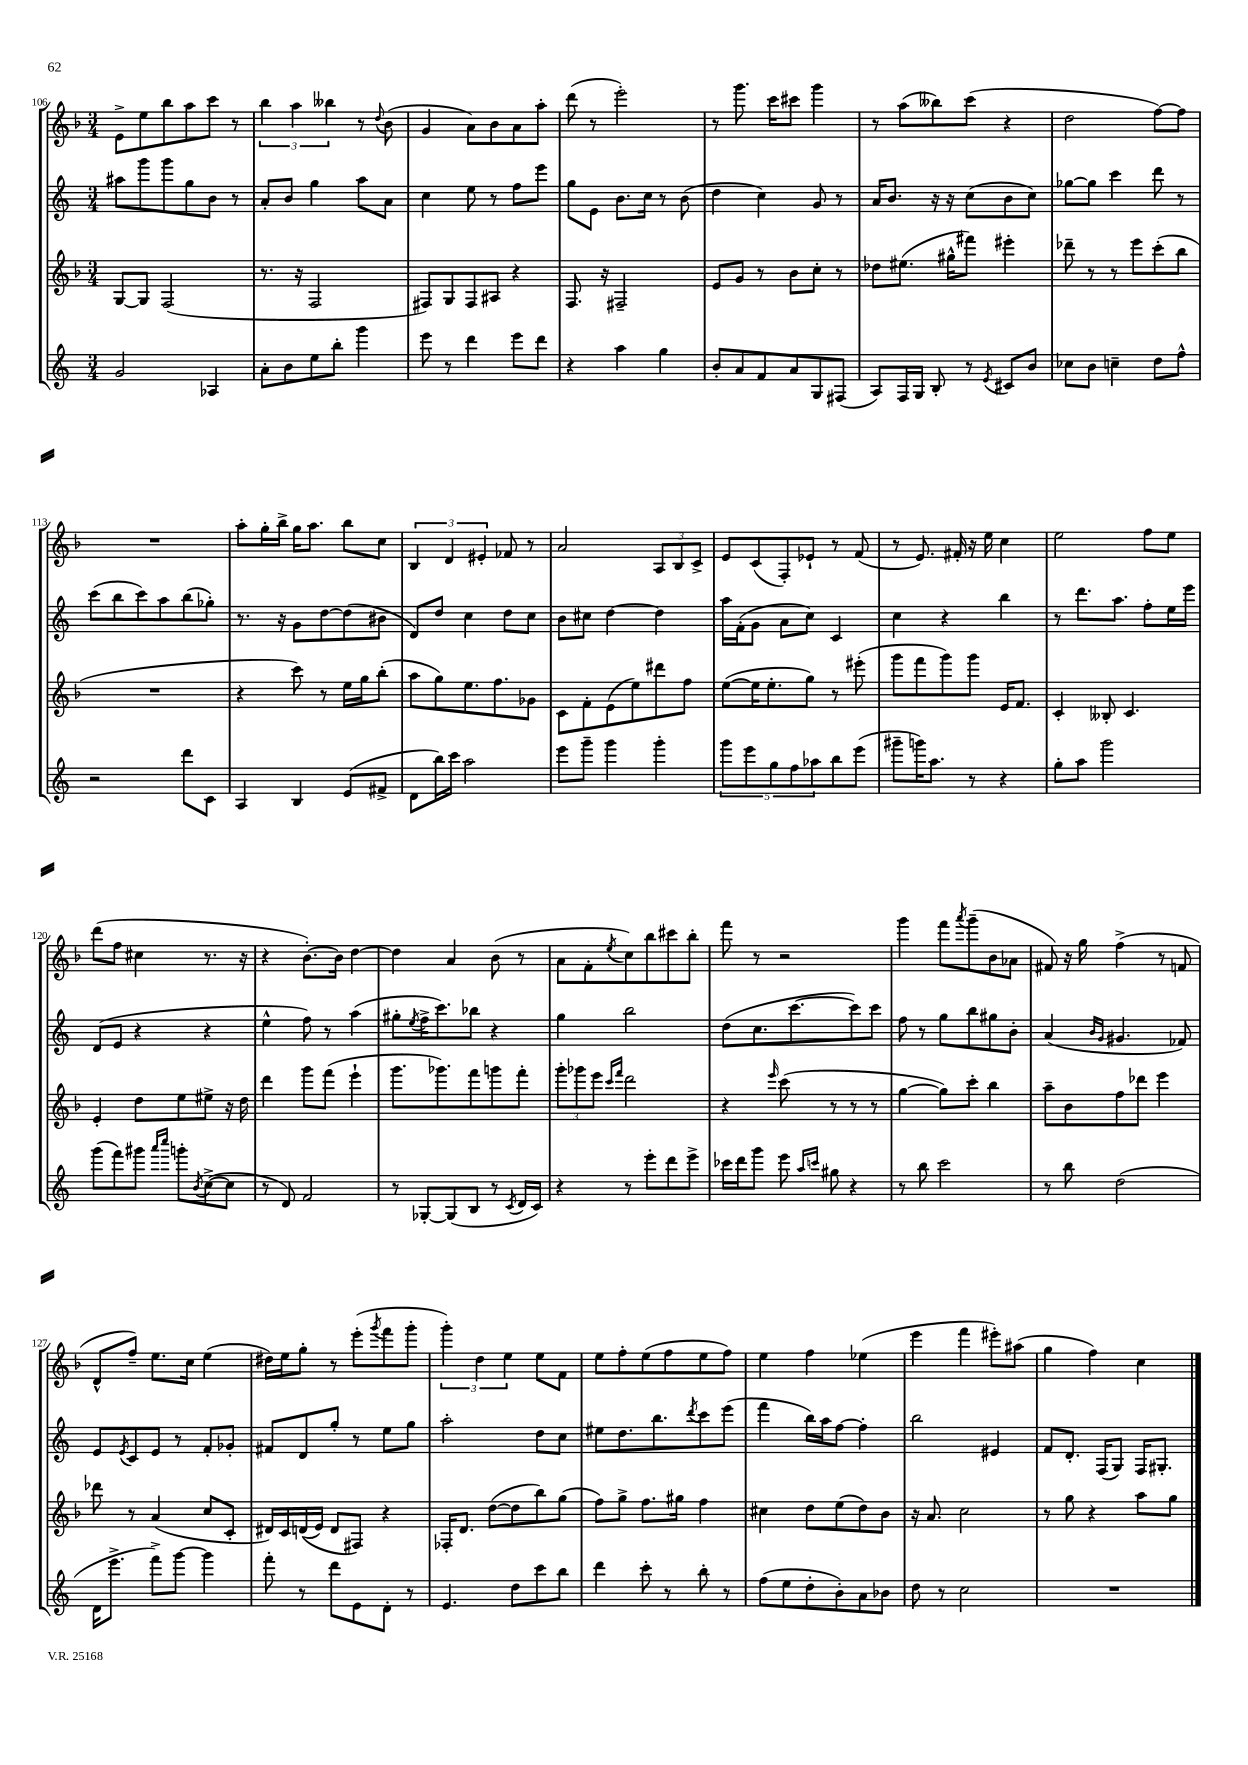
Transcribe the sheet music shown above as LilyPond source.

<<
\new StaffGroup <<
\new Staff = "s0" {
    \clef treble \key f \major \numericTimeSignature \time 3/4
    e'8-> e''8 bes''8 a''8 c'''8 r8 |
    \tuplet 3/2 { bes''4 a''4 beses''4 } r8 \appoggiatura { d''8 } bes'8( |
    g'4 a'8) bes'8 a'8 a''8-. |
    d'''8( r8 e'''2-.) |
    r8 g'''8. c'''16 cis'''8 g'''4 |
    r8 a''8( beses''8) c'''8( r4 |
    d''2 f''8~) f''8 |
    R2. |
    a''8-. g''16-. bes''16-> g''16 a''8. bes''8 c''8 |
    \tuplet 3/2 { bes4 d'4 eis'4-. } fes'8 r8 |
    a'2 \tuplet 3/2 { a8 bes8 c'8-> } |
    e'8 c'8( f8-.) ees'8-! r8 f'8( |
    r8 e'8.) fis'16-. r16 e''16 c''4 |
    e''2 f''8 e''8 |
    d'''8( f''8 cis''4 r8. r16 |
    r4 bes'8.~-.) bes'16 d''4~ |
    d''4 a'4 bes'8( r8 |
    a'8 f'8-. \acciaccatura { e''8 } c''8) bes''8 cis'''8 bes''8-. |
    f'''8 r8 r2 |
    g'''4 f'''8 \acciaccatura { a'''8 } g'''8--( bes'8 aes'8 |
    fis'8) r16 g''16 f''4->( r8 f'8 |
    d'8-^ f''8--) e''8. c''16 e''4( |
    dis''16) e''16 g''8-. r8 e'''8-.( \acciaccatura { g'''8 } f'''8 g'''8-. |
    \tuplet 3/2 { g'''4-.) d''4 e''4 } e''8 f'8 |
    e''8 f''8-. e''8( f''8 e''8 f''8) |
    e''4 f''4 ees''4( |
    e'''4 f'''4 eis'''8-.) ais''8( |
    g''4 f''4) c''4 \bar "|." |
}
\new Staff = "s1" {
    \clef treble \key c \major \numericTimeSignature \time 3/4
    ais''8 g'''8 g'''8 g''8 b'8 r8 |
    a'8-. b'8 g''4 a''8 a'8 |
    c''4 e''8 r8 f''8 e'''8 |
    g''8 e'8 b'8. c''16 r8 b'8( |
    d''4 c''4) g'8 r8 |
    a'16 b'8. r16 r16 c''8( b'8 c''8) |
    ges''8~ ges''8 c'''4 d'''8 r8 |
    c'''8( b''8 c'''8) a''8 b''8( ges''8-.) |
    r8. r16 g'8 d''8~ d''8( bis'8 |
    d'8) d''8 c''4 d''8 c''8 |
    b'8 cis''8 d''4~ d''4 |
    a''16 f'16-.( g'8 a'8 c''8) c'4 |
    c''4 r4 b''4 |
    r8 d'''8. a''8. f''8-. e''16 e'''16 |
    d'8( e'8 r4 r4 |
    e''4-^ f''8) r8 a''4( |
    gis''8-. \acciaccatura { e''8 } f''16-> c'''8.) bes''8 r4 |
    g''4 b''2 |
    d''8( c''8. c'''8.~ c'''8) c'''8 |
    f''8 r8 g''8 b''8 gis''8 b'8-. |
    a'4( \grace { b'16 g'16 } gis'4. fes'8) |
    e'8 \acciaccatura { e'8 } c'8 e'8 r8 f'8-. ges'8-. |
    fis'8 d'8 g''8-. r8 e''8 g''8 |
    a''2-. d''8 c''8 |
    eis''8 d''8. b''8. \acciaccatura { d'''8 } c'''8 e'''8( |
    f'''4 b''16) a''16 f''8~ f''4-. |
    b''2 eis'4 |
    f'8 d'8.-. f16( g8) f16 gis8.-. \bar "|." |
}
\new Staff = "s2" {
    \clef treble \key f \major \numericTimeSignature \time 3/4
    g8~ g8 f2( |
    r8. r16 f2 |
    fis8) g8 fis8 ais8 r4 |
    f8. r16 fis2-- |
    e'8 g'8 r8 bes'8 c''8-. r8 |
    des''8 eis''8.( gis''16-^ fis'''8) eis'''4-. |
    des'''8-- r8 r8 e'''8 c'''8-.( bes''8 |
    R2. |
    r4 c'''8) r8 e''16 g''16 bes''8-.( |
    a''8 g''8) e''8. f''8. ges'8 |
    c'8 f'8-. e'8( e''8) dis'''8 f''8 |
    e''8~( e''16 e''8.-. g''8) r8 eis'''8-.( |
    g'''8 f'''8 g'''8) g'''8 e'16 f'8. |
    c'4-. beses8-. c'4. |
    e'4-. d''8 e''8 eis''8-> r16 d''16 |
    d'''4 g'''8 f'''8( e'''4-! |
    g'''8. ges'''8.) f'''8 g'''8 f'''8-. |
    \tuplet 3/2 { g'''8-. ges'''8 e'''8 } \grace { c'''16 f'''16 } d'''2 |
    r4 \grace { e'''16 } c'''8( r8 r8 r8 |
    g''4~ g''8) c'''8-. bes''4 |
    a''8-- bes'8 f''8 des'''8 e'''4 |
    des'''8 r8 a'4( c''8 c'8-. |
    dis'16) c'16 d'16(\( e'16) d'8 fis8\) r4 |
    fes16-. d'8. d''8~( d''8 bes''8) g''8( |
    f''8) g''8-> f''8. gis''16 f''4 |
    cis''4 d''8 e''8( d''8) bes'8 |
    r16 a'8. c''2 |
    r8 g''8 r4 a''8 g''8 \bar "|." |
}
\new Staff = "s3" {
    \clef treble \key c \major \numericTimeSignature \time 3/4
    g'2 aes4 |
    a'8-. b'8 e''8 b''8-. g'''4 |
    e'''8 r8 d'''4 e'''8 d'''8 |
    r4 a''4 g''4 |
    b'8-. a'8 f'8 a'8 g8 fis8( |
    a8) f16 g16 b8-. r8 \acciaccatura { e'8 } cis'8 b'8 |
    ces''8 b'8 c''4-- d''8 f''8-^ |
    r2 d'''8 c'8 |
    a4 b4 e'8( fis'8-> |
    d'8 b''16) c'''16 a''2 |
    e'''8 g'''8-- g'''4 g'''4-. |
    \tuplet 5/4 { g'''8 e'''8 g''8 f''8 aes''8 } b''8 e'''8( |
    gis'''8-- g'''16) a''8. r8 r4 |
    g''8-. a''8 g'''2 |
    g'''8( f'''8) gis'''8 \grace { a'''16 c''''16 } g'''8-. \acciaccatura { b'8 } c''8~->( c''8 |
    r8 d'8) f'2 |
    r8 ges8~-. ges8( b8 r8 \acciaccatura { c'8 } d'16 c'16) |
    r4 r8 e'''8-. d'''8 e'''8-> |
    ces'''16 d'''16 g'''8 e'''8 \grace { a''16 c'''16 } gis''8 r4 |
    r8 b''8 c'''2 |
    r8 b''8 d''2( |
    d'16 e'''8.-> f'''8->) g'''8~ g'''4 |
    f'''8-. r8 d'''8 e'8 d'8-. r8 |
    e'4. d''8 c'''8 b''8 |
    d'''4 c'''8-. r8 b''8-. r8 |
    f''8( e''8 d''8-. b'8-.) a'8 bes'8 |
    d''8 r8 c''2 |
    R2. \bar "|." |
}
>>
>>
\layout { \context { \Score currentBarNumber = #106 } }
